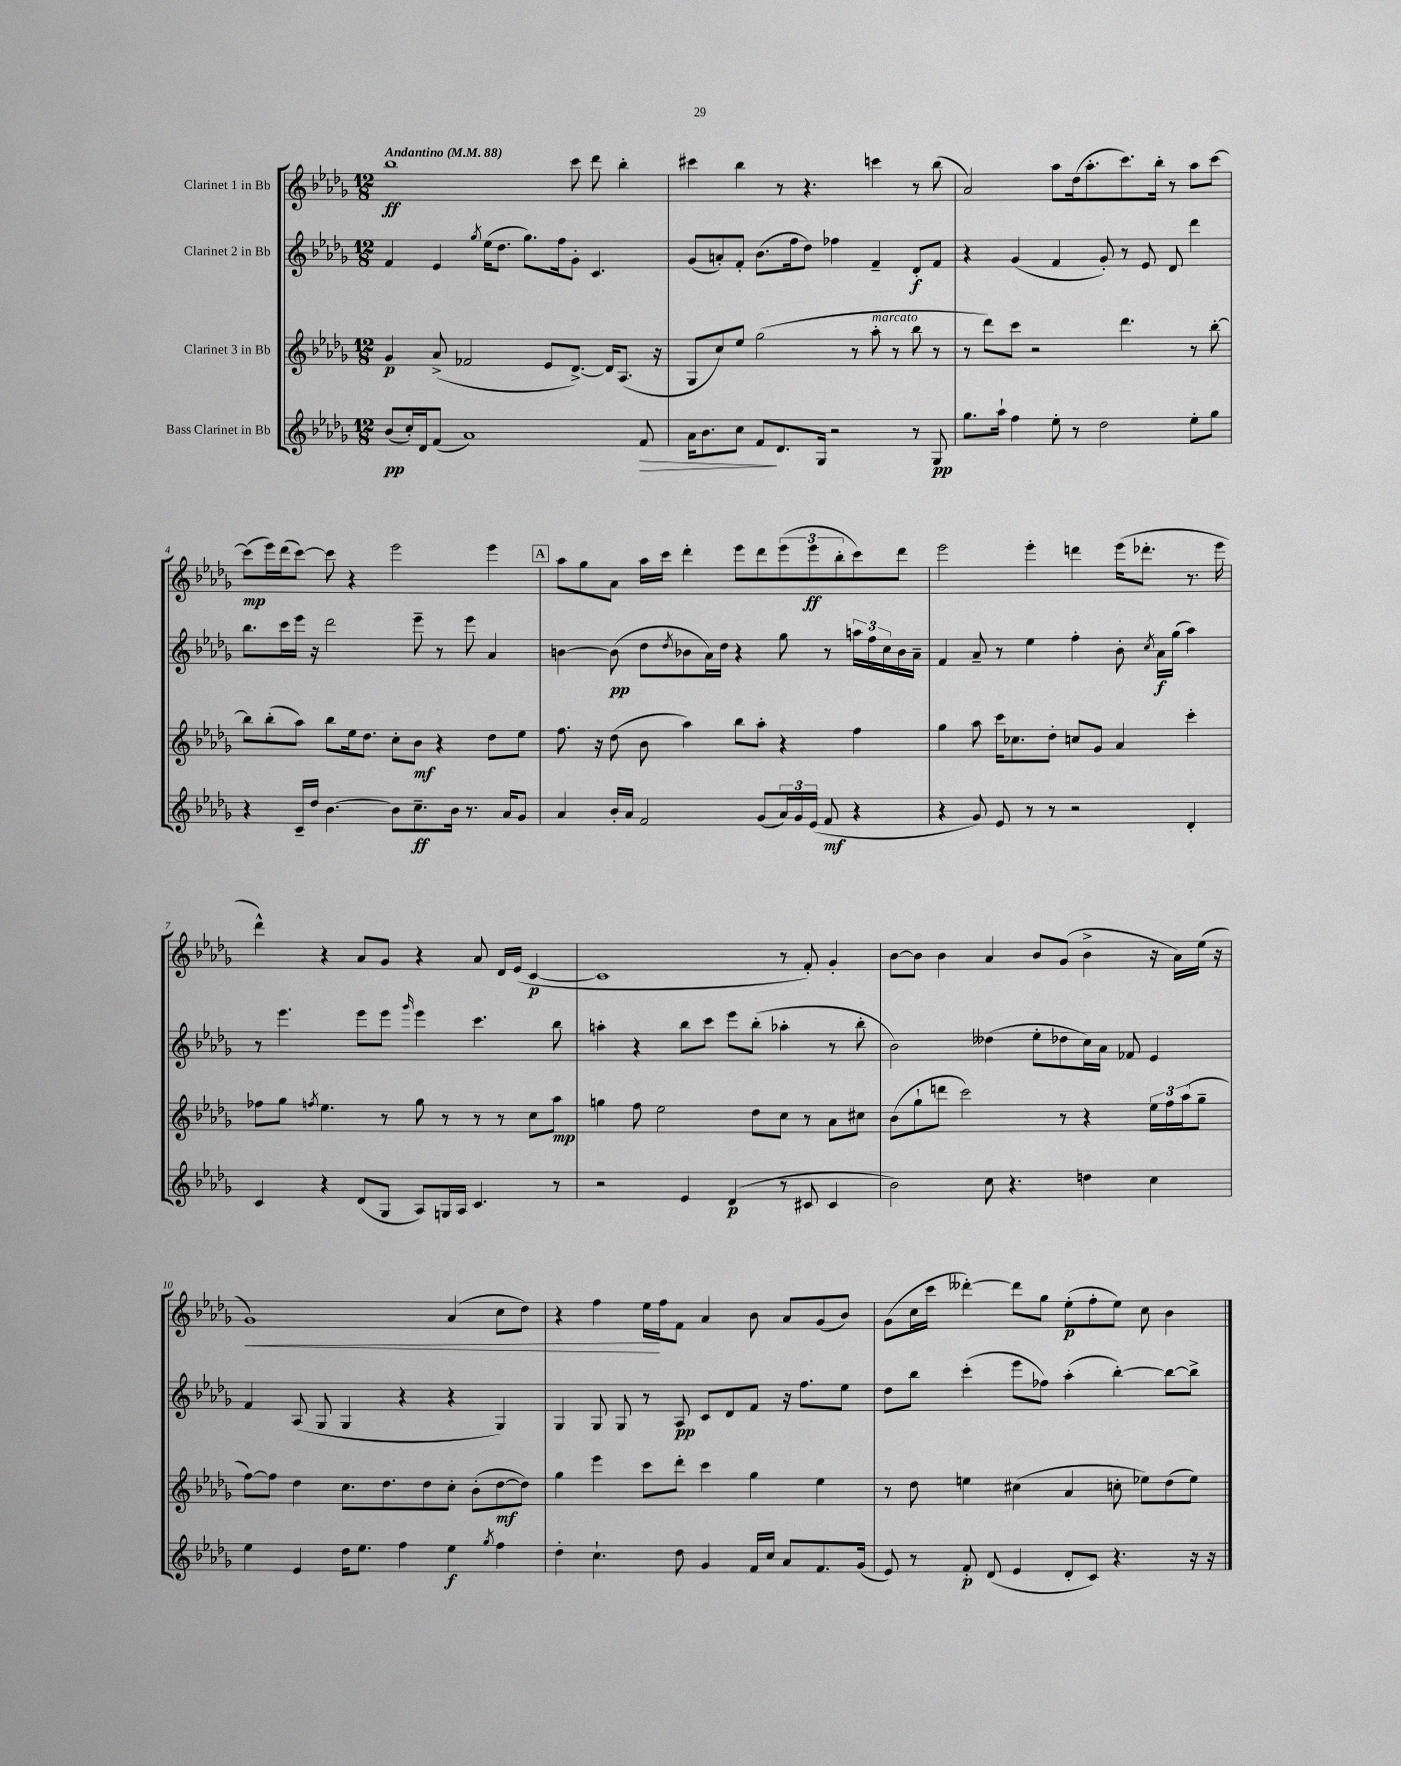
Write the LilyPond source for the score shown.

<<
\new StaffGroup <<
\new Staff = "s0" \with { instrumentName = "Clarinet 1 in Bb" } {
    \clef treble \key des \major \numericTimeSignature \time 12/8 \tempo "Andantino" 4 = 88
    bes''1\ff c'''8 des'''8 bes''4-. |
    cis'''4 bes''4 r8 r4. c'''4 r8 bes''8( |
    aes'2) aes''8 des''16( aes''8.-. c'''8.) bes''16-. r8 aes''8 c'''8~ |
    c'''8\mp( ees'''16) des'''16( c'''8~) c'''8 r4 ees'''2 ees'''4 |
    \mark \markup { \box "A" } aes''8 ges''8 aes'8 aes''16 c'''16 des'''4-. ees'''8 des'''8 \tuplet 3/2 { ees'''8( ees'''8\ff bes''8-. } c'''8) des'''8 |
    ees'''2 ees'''4-. d'''4 ees'''16( des'''8.-. r8. ees'''16 |
    des'''4-^) r4 aes'8 ges'8 r4 aes'8 des'16 ees'16( c'4~\p |
    c'1 r8 f'8-.) ges'4-. |
    bes'8~ bes'8 bes'4 aes'4 bes'8 ges'8( bes'4-> r16 aes'16) ees''16( r16 |
    ges'1\<) aes'4( c''8 des''8) |
    r4 f''4 ees''16\! f''16 f'8 aes'4 bes'8 aes'8 ges'8( bes'8) |
    ges'8( c''16 c'''16 deses'''4~-.) deses'''8 ges''8 ees''8-.\p( f''8-. ees''8) c''8 bes'4 \bar "|." |
}
\new Staff = "s1" \with { instrumentName = "Clarinet 2 in Bb" } {
    \clef treble \key des \major \numericTimeSignature \time 12/8
    f'4 ees'4 \acciaccatura { ges''8 } ees''16( des''8. ges''8.) f''16 ges'8-. c'4. |
    ges'8( a'8-.) f'8-. bes'8.( f''16 des''8) fes''4 f'4-- des'8-.\f f'8 |
    r4 ges'4( f'4 ges'8-.) r8 ees'8 des'8 des'''4 |
    bes''8. c'''16 ees'''16 r16 des'''2 ees'''8-- r8 ees'''8 aes'4 |
    \mark \markup { \box "A" } b'4~ b'8\pp( des''8 \acciaccatura { des''8 } bes'8 aes'16) des''16 r4 ges''8 r8 \tuplet 3/2 { a''16 f''16 c''16 } bes'16 aes'16-- |
    f'4 aes'8-- r8 ees''4 f''4-. bes'8-. \acciaccatura { c''8 } aes'16\f ges''16( aes''4) |
    r8 ees'''4. ees'''8 ees'''8 \grace { ges'''16 } ees'''4 c'''4. bes''8 |
    a''4-. r4 bes''8 c'''8 ees'''8 bes''8-.( aes''4-. r8 bes''8-. |
    bes'2) deses''4( ees''8-. des''8 c''16) aes'16 fes'8 ees'4 |
    f'4 aes8( ges8 ges4 r4 r4 ges4) |
    ges4 ges8 ges8 r8 aes8\pp c'8 des'8 f'8 r16 f''8. ees''8 |
    des''8 bes''8 c'''4-.( ees'''8 fes''8) aes''4-.( bes''4~-.) bes''8~ bes''8-> \bar "|." |
}
\new Staff = "s2" \with { instrumentName = "Clarinet 3 in Bb" } {
    \clef treble \key des \major \numericTimeSignature \time 12/8
    ges'4\p aes'8->( fes'2 ees'8 des'8.~->) des'16 aes8.( r16 |
    ges8 c''8) ees''8 ges''2( r8 aes''8-.^\markup { \italic "marcato" } r8 bes''8 r8 |
    r8 des'''8) c'''8 r2 des'''4. r8 bes''8~-. |
    bes''8 bes''8-.( aes''8) bes''8 ees''16 des''8. c''8-. bes'8\mf r4 des''8 ees''8 |
    \mark \markup { \box "A" } f''8. r16 des''8( bes'8 aes''4) bes''8 aes''8-. r4 f''4 |
    ges''4 aes''8 c'''16 ces''8. des''8-. c''8 ges'8 aes'4 c'''4-. |
    fes''8 ges''8 \acciaccatura { f''8 } ees''4. r8 ges''8 r8 r8 r8 c''8 aes''8\mp |
    g''4 f''8 ees''2 des''8 c''8 r8 aes'8 cis''8 |
    bes'8( ges''8-! d'''8 c'''2) r8 r4 \tuplet 3/2 { ees''16 f''16 aes''16( } ges''8-- |
    f''8~) f''8 des''4 c''8. des''8. des''8 c''8-. bes'8-.( des''8~\mf des''8) |
    ges''4 ees'''4 c'''8 des'''8-. c'''4 ges''4 ees''4 |
    r8 des''8 e''4 cis''4( aes'4 c''8-. ees''8) des''8( ees''8) \bar "|." |
}
\new Staff = "s3" \with { instrumentName = "Bass Clarinet in Bb" } {
    \clef treble \key des \major \numericTimeSignature \time 12/8
    bes'8\pp( c''16-.) des'16 f'8( aes'1) f'8\> |
    aes'16 bes'8. c''8 f'8\! des'8. ges16 r2 r8 ges8\pp |
    ges''8. aes''16-! f''4 ees''8-. r8 des''2 ees''8-. ges''8 |
    r4 c'16-- des''16 bes'4.~ bes'8 c''8.--\ff bes'16 r8. aes'16 ges'8 |
    \mark \markup { \box "A" } aes'4 bes'16-. aes'16 f'2 ges'8( \tuplet 3/2 { aes'16) ges'16 ees'16( } f'8\mf r4 |
    r4 ges'8) ees'8 r8 r8 r2 des'4-. |
    c'4 r4 des'8( ges8 aes8) g16 aes16 c'4. r8 |
    r2 ees'4 des'4\p( r8 cis'8 cis'4 |
    bes'2) c''8 r4. d''4 c''4 |
    ees''4 ees'4 des''16 ees''8. f''4 ees''4\f \acciaccatura { ges''8 } f''4 |
    des''4-. c''4.-! des''8 ges'4 f'16 c''16 aes'8 f'8. ges'16( |
    ees'8) r8 f'8-.\p des'8( ees'4 des'8-. c'8) r4. r16 r16 \bar "|." |
}
>>
>>
